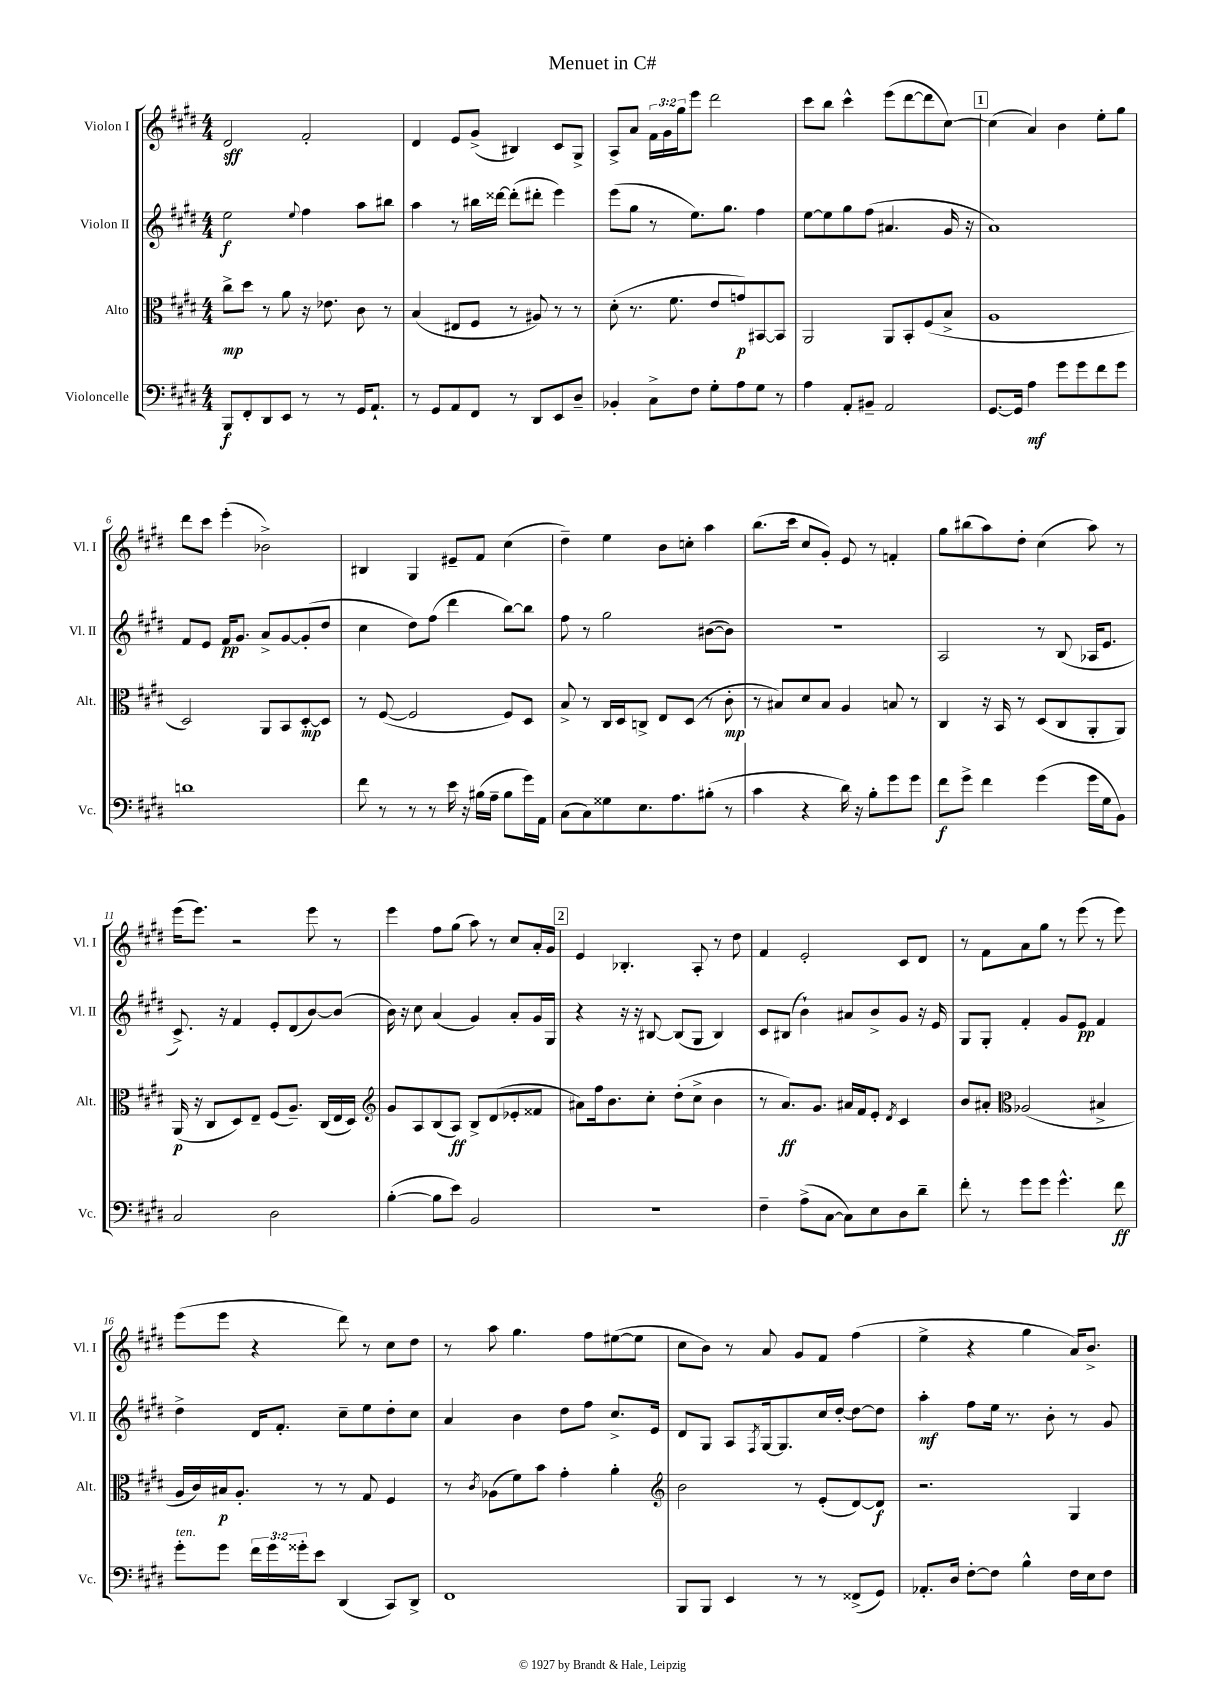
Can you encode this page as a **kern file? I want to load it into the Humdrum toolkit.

**kern	**kern	**kern	**kern
*staff4	*staff3	*staff2	*staff1
*clefF4	*clefC3	*clefG2	*clefG2
*k[f#c#g#d#]	*k[f#c#g#d#]	*k[f#c#g#d#]	*k[f#c#g#d#]
*M4/4	*M4/4	*M4/4	*M4/4
8BBB/L	8cc#^\L	2ee\	2d#/
8FF#'/	8dd#\J	.	.
8DD#/	8r	.	.
8EE/J	8a\	.	.
.	.	8qqee/	.
8r	16r	4ff#\	2f#'/
.	8.e-\	.	.
8r	.	.	.
16GG#/LK	8c#\	8aa\L	.
8.AA`/J	.	.	.
.	8r	8bb#\J	.
=	=	=	=
8r	(4B/	4aa\	4d#/
8GG#/L	.	.	.
8AA/	8E#/L	8r	8e/L
8FF#/J	8F#/J	16bb#\LL	(8g#^/J
.	.	[16ddd##\JJ	.
8r	8r	(8ddd##'\]L	4B#/)
8DD#/L	8A#/)	8ddd#'\J	.
8EE/	8r	4eee\)	8c#/L
8D#~/J	8r	.	8G#^/J
=	=	=	=
4BB-'/	(8d#'\	(8eee\L	8A^/L
.	8.r	8gg#\J	8a/J
8C#^\L	.	8r	24f#\LL
.	.	.	24g#\
.	8.f#\	.	.
.	.	.	24gg#\J
8F#\J	.	8.ee\L)	8eee\J
8G#'\L	8e/L	.	2ddd#\
.	.	8.gg#\J	.
8A\	8g/)	.	.
8G#\J	[8BB#/	4ff#\	.
8r	8BB#/]J	.	.
=	=	=	=
4A\	2AA/	[8ee\L	8ccc#\L
.	.	8ee\]	8bb\J
8AA'/L	.	8gg#\	4ccc#^^\
8BB#~/J	.	(8ff#\J	.
2AA/	8AA/L	4.a#/	(8eee\L
.	8BB'/	.	[8ddd#\
.	(8F#/	.	8ddd#\]
.	8B^/J	16g#/	[8cc#\J)
.	.	16r	.
=	=	=	=
[8.GG#/L	1A	1a)	(4cc#\]
16GG#/]Jk	.	.	.
4A\	.	.	4a/)
8g#\L	.	.	4b\
8g#\	.	.	.
8f#\	.	.	8ee'\L
8g#\J	.	.	8gg#\J
=	=	=	=
1d	2D#/)	8f#/L	8ddd#\L
.	.	8e/J	8ccc#\J
.	.	16f#/LK	(4eee'\
.	.	8.g#/J	.
.	8AA/L	8a^/L	2b-^\)
.	8BB/	[8g#/	.
.	[8D#'/	(8g#'/]	.
.	8D#/]J	8dd#/J	.
=	=	=	=
8f#\	8r	4cc#\	4B#/
8r	([8F#/	.	.
8r	2F#/]	8dd#\L)	4G#/
8r	.	(8ff#\J	.
16e\	.	4ddd#\	8e#~/L
16r	.	.	.
(16B#\LL	.	.	8f#/J
16A~\JJ	.	.	.
8B#\L	8F#/L)	[8bb\L)	(4cc#\
16g#\L)	8D#/J	8bb\]J	.
16AA\JJ	.	.	.
=	=	=	=
(8C#\L	8B^/	8ff#\	4dd#~\)
8C#\)	8r	8r	.
8G##\	16C#/LL	2gg#\	4ee\
.	16D#/J	.	.
8.E\	8C^/J	.	.
.	8E/L	.	8b\L
8.A\	.	.	.
.	(8D#/J	.	8cc'\J
(8B#'\J	8r	([8b#\L	4aa\
8r	8c#'\	8b#\]J)	.
=	=	=	=
4c#\	8r	1r	(8.bb\L
.	8B#/L)	.	.
.	.	.	16ccc#\Jk
4r	8d#/	.	8cc#/L
.	8B#/J	.	8g#'/J)
16d#\)	4A/	.	8e/
16r	.	.	.
8B'\L	.	.	8r
8g#\	8B/	.	4f'/
8g#\J	8r	.	.
=	=	=	=
8f#\L	4C#/	2A/	8gg#\L
8g#^\J	.	.	(8bb#\
4f#\	16r	.	8aa\)
.	16BB/	.	.
.	8r	.	8dd#'\J
(4g#\	(8D#/L	8r	(4cc#\
.	8C#/	(8B/	.
16g#\LL	8AA'/	16A-/LK	8aa\)
16G#\J	.	8.e/J	.
8BB\J)	8AA/J)	.	8r
=	=	=	=
2C#/	(16AA/	8.c#^/)	(16eee\LK
.	16r	.	8.eee\J)
.	8C#/L	.	.
.	.	16r	.
.	8D#/)	4f#/	2r
.	8E~/J	.	.
2D#\	(8F#/L	8e'/L	.
.	8.A~/J)	(8d#/	.
.	.	[8b/)	8eee\
.	(16C#/LL	.	.
.	16E/	(8b/]J	8r
.	16D#/JJ)	.	.
=	=	=	=
*	*clefG2	*	*
([4B'\	8g#/L	16b\)	4eee\
.	.	16r	.
.	8A/	8cc#\	.
8B\]L	(8B/	(4a/	8ff#\L
8e\J)	8A/J)	.	(8gg#\J
2BB/	8B^/L	4g#/)	8aa\)
.	(8d#/	.	8r
.	8e-'/	8a'/L	8cc#/L
.	8f##/J	16g#/L	16a'/L
.	.	16G#/JJ	16g#/JJ
=	=	=	=
1r	8a#\L)	4r	4e/
.	16ff#\k	.	.
.	8.b\	.	.
.	.	16r	4.B-'/
.	.	16r	.
.	8cc#'\J	[8B#/	.
.	(8dd#'\L	(8B#/]L	.
.	8cc#^\J	8G#/J	8A'/
.	4b\	4B#/)	8r
.	.	.	8dd#\
=	=	=	=
4F#~\	8r	8c#/L	4f#/
.	8.a/L)	(8B#/J	.
(8A^\L	.	4b`\)	2e'/
.	8.g#/J	.	.
[8C#\J	.	.	.
8C#\]L)	16a#/LL	8a#/L	.
.	16f#/J	.	.
8E\	8e'/J	8b^/	.
.	8qd#/	.	.
8D#\	4c#/	8g#/J	8c#/L
8d#~\J	.	16r	8d#/J
.	.	16e/	.
=	=	=	=
8f#'\	8b/L	8G#/L	8r
8r	8a#'/J	8G#'/J	8f#\L
*	*clefC3	*	*
8g#\L	(2A-/	4f#'/	8a\
8g#\J	.	.	8gg#\J
4.g#^^\	.	8g#/L	8r
.	.	8e/J	(8eee\
.	4B#^/	4f#/	8r
8f#\	.	.	8eee\)
=	=	=	=
8g#'\L	16A/LL	4dd#^\	(8eee\L
.	16c#/)	.	.
8g#\J	16B#/J	.	8eee\J
.	8.A'/J	.	.
24f#\LL	.	16d#/LK	4r
24g#\	.	.	.
.	.	8.f#'/J	.
24g##'\J	.	.	.
8e\J	8r	.	.
(4DD#/	8r	8cc#~\L	8ddd#\)
.	8G#/	8ee\	8r
8CC#/L)	4F#/	8dd#'\	8cc#\L
8DD#^/J	.	8cc#\J	8dd#\J
=	=	=	=
1FF#	8r	4a/	8r
.	8qc#/	.	.
.	(8A-\L	.	8aa\
.	8f#\)	4b\	4.gg#\
.	8b\J	.	.
.	4g#'\	8dd#\L	.
.	.	8ff#\J	8ff#\L
.	4a'\	8.cc#^/L	([8ee#\
.	.	.	8ee#\]J
.	.	16e/Jk	.
=	=	=	=
*	*clefG2	*	*
8BBB/L	2b\	8d#/L	8cc#\L
8BBB/J	.	8G#/J	8b\J)
4EE/	.	8A/L	8r
.	.	8qF#/	.
.	.	[16G#/k	8a/
.	.	8.G#/]	.
8r	8r	.	8g#/L
8r	(8e'/L	16cc#/L	8f#/J
.	.	[16dd#'/JJ	.
(8FF##^/L	[8d#/)	8dd#\_L	(4ff#\
8GG#/J)	8d#/]J	8dd#\]J	.
=	=	=	=
8.AA-'/L	2.r	4aa'\	4ee^\
16D#/Jk	.	.	.
[8F#'\L	.	8ff#\L	4r
8F#\]J	.	16ee\Jk	.
.	.	8.r	.
4B^^\	.	.	4gg#\
.	.	8b'\	.
16F#\LL	4G#/	8r	16a/LK)
16E\J	.	.	8.b^/J
8F#\J	.	8g#/	.
==	==	==	==
*-	*-	*-	*-
